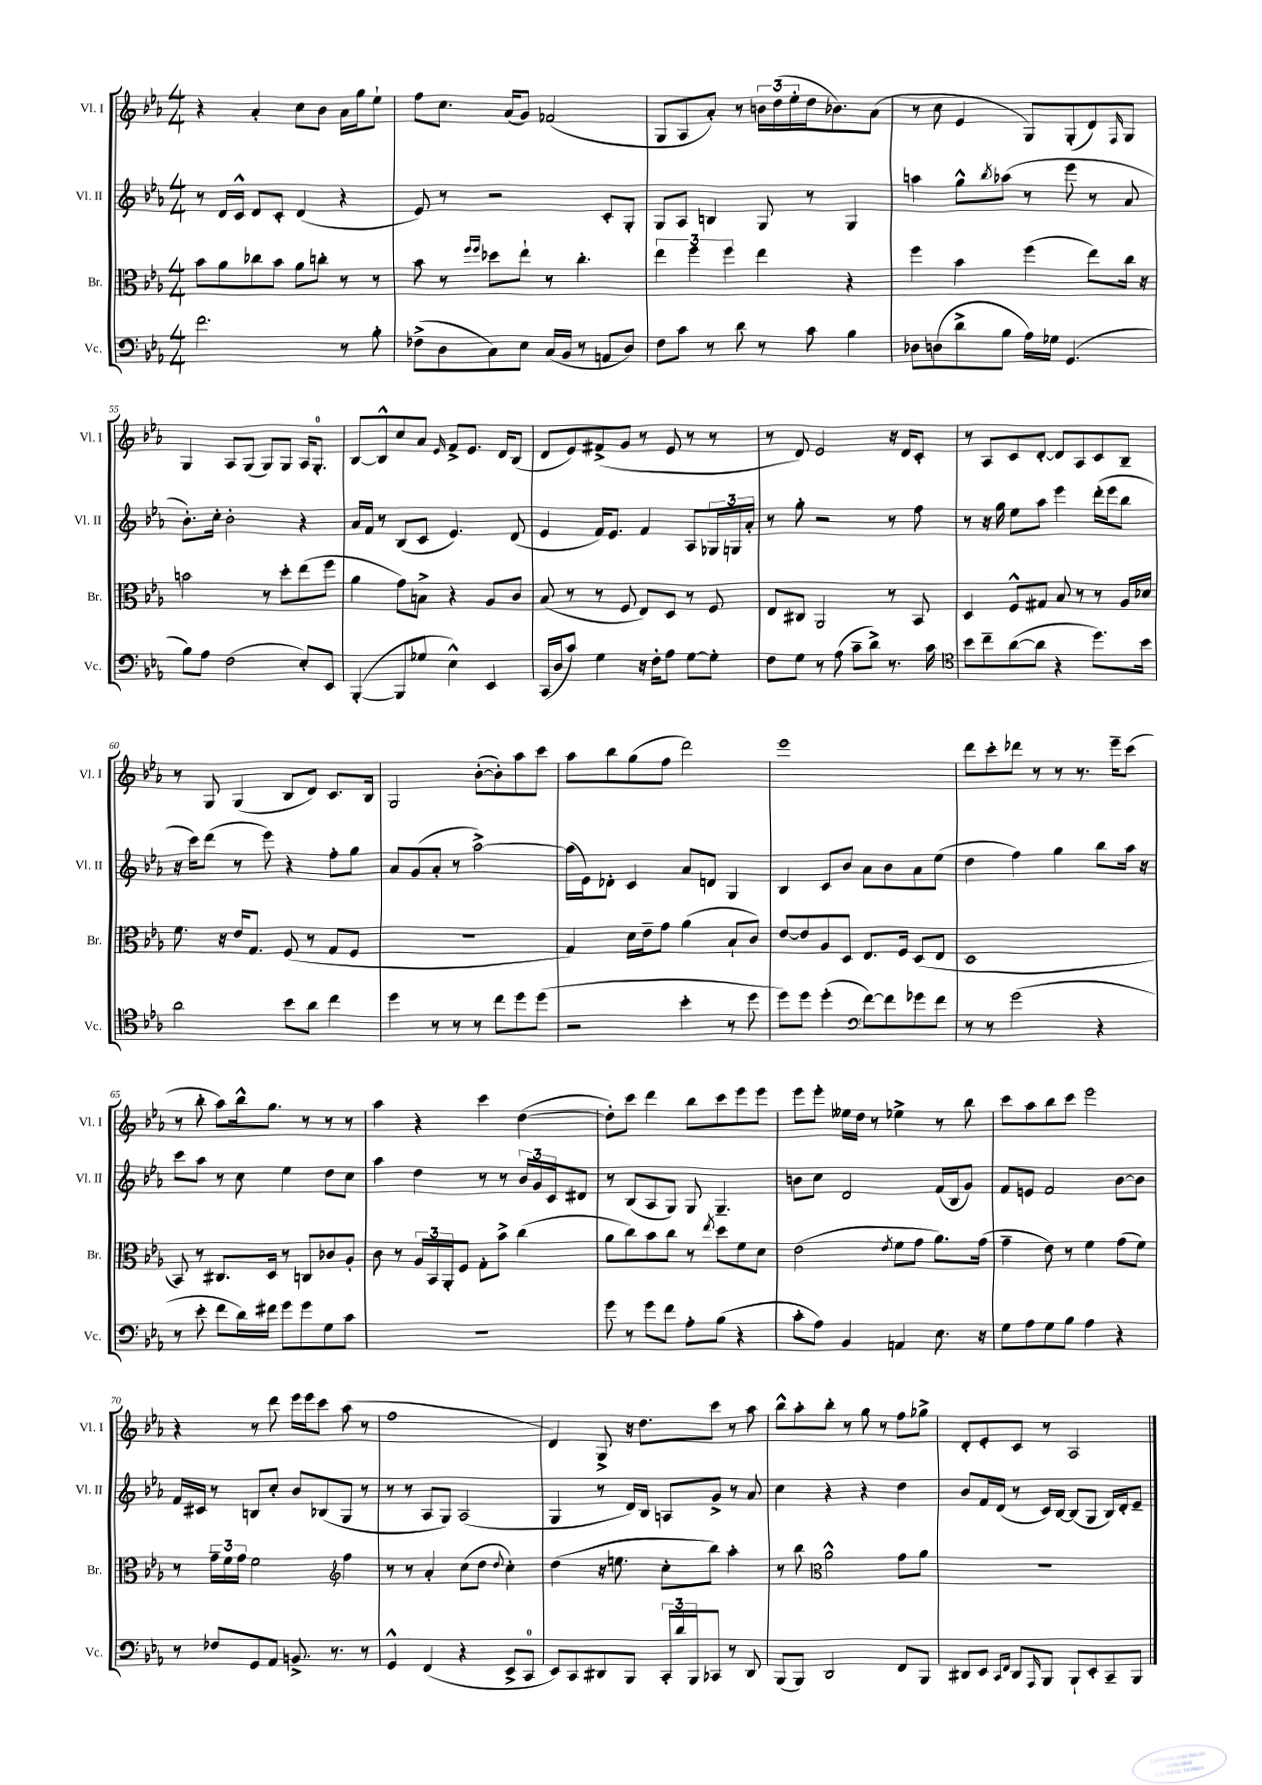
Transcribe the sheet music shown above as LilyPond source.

<<
\new StaffGroup <<
\new Staff = "s0" \with { instrumentName = "Vl. I" shortInstrumentName = "Vl. I" } {
    \clef treble \key ees \major \numericTimeSignature \time 4/4
    r4 aes'4-. c''8 bes'8 aes'16 g''16 ees''8-! |
    f''8 c''8. aes'16( g'8) fes'2( |
    g8 aes8 aes'8-.) r8 \tuplet 3/2 { b'16 d''16( ees''16-. } d''16 bes'8.) aes'8( |
    r8 c''8 ees'4 g8) g8-.( d'8) \grace { f16 } g8 |
    g4 aes8 g8( g8) g8 aes16 g8.-0-. |
    bes8~ bes8-^ c''8 aes'8 \grace { ees'16 } f'8-> ees'8. d'16 bes8( |
    d'8 ees'8) fis'8->( g'8 r8 ees'8 r8 r8 |
    r8 d'8) ees'2 r16 d'16 c'8-. |
    r8 aes8 c'8 d'8~-. d'8 aes8 c'8 bes8-- |
    r8 g8 g4( bes8 d'8) c'8. bes16 |
    g2 bes'8~-.( bes'8-.) aes''8 c'''8 |
    aes''8 bes''8 g''8( f''8 d'''2) |
    ees'''1 |
    d'''8 c'''8-. des'''8 r8 r8 r8. ees'''16-- c'''8( |
    r8 bes''8-. aes''8) bes''16-^ g''8. r8 r8 r8 |
    aes''4 r4 c'''4 d''4~( |
    d''8-.) c'''8 d'''4 bes''8 c'''8 ees'''8 ees'''8 |
    ees'''8 ees'''8-. eeses''16 d''16 r8 ees''4-> r8 bes''8 |
    c'''8 aes''8 bes''8 c'''8 ees'''2 |
    r4 r8 d'''8 ees'''16 ees'''16 c'''8 aes''8( r8 |
    f''1 |
    d'4) g8-> r16 d''8. c'''8 r8 aes''8 |
    bes''8-^ aes''8-. bes''8-. r8 g''8 r8 f''8 ges''8-> |
    d'8-. ees'8-. c'8 r8 aes2 \bar "|." |
}
\new Staff = "s1" \with { instrumentName = "Vl. II" shortInstrumentName = "Vl. II" } {
    \clef treble \key ees \major \numericTimeSignature \time 4/4
    r8 d'16 c'16-^ d'8 c'8-. d'4( r4 |
    ees'8) r8 r2 c'8-. g8-. |
    g8 aes8 b4 g8 r8 g4 |
    a''4 g''8-^ \acciaccatura { bes''8 } aes''8( r8 ees'''8 r8 aes'8 |
    bes'8.-.) c''16-. bes'2-. r4 |
    aes'16 f'16 r8 bes8( c'8 ees'4.) d'8( |
    ees'4 f'16) ees'8. f'4 aes8 \tuplet 3/2 { ges16 g16 aes'16-. } |
    r8 g''8-. r2 r8 f''8 |
    r8 r16 g''16 ees''8 aes''8 ees'''4 d'''16-.( ees'''16 bes''8 |
    r16 c'''16) d'''8( r8 ees'''8) r4 f''8-. g''8 |
    aes'8 g'8( aes'8-. r8 aes''2~->) |
    aes''16( ees'16) des'8-. c'4 aes'8 d'8 g4 |
    bes4 c'8 bes'8 aes'8 bes'8 aes'8 ees''8( |
    d''4 f''4) g''4 bes''8 aes''16 r16 |
    c'''8 aes''8 r8 c''8 ees''4 d''8 c''8 |
    aes''4 d''4 r8 r8 \tuplet 3/2 { bes'16 g'16 c'16 } dis'8 |
    r8 bes8( aes8 g8) g8 g4.-- |
    b'8 c''8 d'2 f'16( bes16 g'8) |
    f'8 e'8 f'2 bes'8~ bes'8 |
    f'16 cis'16 r8 b8 c''8-. bes'8 bes8( g8 r8 |
    r8 r8 aes8 g8) aes2( |
    g4 r8 d'16) bes16 a8 g'8-> r8 aes'8 |
    c''4 r4 r4 d''4 |
    bes'8 f'16 d'16( r8 c'16) bes16~ bes8( g8 bes16) d'16-. ees'8-- \bar "|." |
}
\new Staff = "s2" \with { instrumentName = "Br." shortInstrumentName = "Br." } {
    \clef alto \key ees \major \numericTimeSignature \time 4/4
    bes'8 aes'8 ces''8 bes'8 aes'8 c''8-. r8 r8 |
    bes'8 r8 \grace { f''16 f''16 } des''8 ees''8-! r8 c''4.-. |
    \tuplet 3/2 { ees''4 f''4 f''4 } ees''4 r4 |
    f''4 bes'4 f''4( ees''8) c''16 r16 |
    b'2 r8 d''8-. ees''8( f''8 |
    aes'4 g'8) b8-> r4 aes8 c'8 |
    bes8( r8 r8 f8 ees8) d8 r8 f8 |
    ees8 cis8 aes,2 r8 bes,8 |
    d4 f8-^ gis8 bes8 r8 r8 aes16 des'16 |
    f'8. r16 ees'16 g8. f8( r8 g8 f8 |
    r1 |
    g4) d'16 ees'16-- g'8 aes'4( bes8-! c'8) |
    ees'8~ ees'8 aes8 d8 ees8. f16 d8( ees8 |
    d1 |
    bes,8) r8 cis8. d16 r8 c8 ces'8 aes8-. |
    c'8 r8 \tuplet 3/2 { aes16 bes,16 aes,16-. } f8 g8-. bes'8-> c''4( |
    aes'8 c''8) bes'8 c''8 r8 \acciaccatura { ees''8 } d''8 f'8 d'8 |
    ees'2( \acciaccatura { ees'8 } f'8 g'8 aes'8.) g'16( |
    g'4-- ees'8) r8 f'4 g'8( f'8) |
    r8 \tuplet 3/2 { g'16-- f'16 g'16 } f'2 \clef treble f''4 |
    r8 r8 aes'4-. c''8( d''8 \appoggiatura { d''8 } c''4-.) |
    d''4( r16 e''8. c''8-. bes''8) aes''4-. |
    r8 bes''8 \clef alto aes'2-^ g'8 aes'8 |
    R1 \bar "|." |
}
\new Staff = "s3" \with { instrumentName = "Vc." shortInstrumentName = "Vc." } {
    \clef bass \key ees \major \numericTimeSignature \time 4/4
    f'2. r8 bes8-. |
    fes8->( d8 c8) ees8 c16( bes,16 r8 a,8 d8) |
    f8 c'8 r8 d'8 r8 c'8 bes4 |
    des8 d8( d'8-> bes8 aes16) ges16 g,4.( |
    bes8) aes8 f2( ees8-.) ees,8 |
    bes,,4~-.( bes,,8 ges8 ees4-^) ees,4 |
    c,16( d16 c'8) g4 r16 f16-. aes8 g8~ g8-. |
    f8 g8 r8 aes8( c'8-- d'8->) r8. c'16 |
    \clef tenor bes'8 c''8-- aes'8~( aes'8 r4 d''8.) bes'16 |
    aes'2 bes'8 aes'8 c''4 |
    d''4 r8 r8 r8 c''8 d''8 d''8( |
    r2 bes'4-. r8 d''8 |
    d''8) d''8 d''4-.( \clef bass f'8~) f'8 ges'8 f'8 |
    r8 r8 g'2( r4 |
    r8 ees'8-. f'8 d'16) fis'16 g'8 g'8 g8 c'8 |
    R1 |
    g'8 r8 g'8 f'8 aes8-. bes8( r4 |
    c'8-. aes8) bes,4 a,4 ees8. r16 |
    g8 aes8 g8 bes8 aes4 r4 |
    r8 fes8 g,8 aes,8 b,8.-> r8. r8 |
    g,4-^ f,4( r4 ees,8-> c,8-0 |
    ees,8) c,8 dis,8 bes,,8 \tuplet 3/2 { c,16-. d'16 bes,,16 } ces,8 r8 dis,8 |
    bes,,8( bes,,8) d,2 f,8 bes,,8 |
    dis,8 ees,8 \grace { c,16 f,16 } dis,8 \grace { aes,,16 } bes,,8 bes,,8-! ees,8-. c,8-- bes,,8 \bar "|." |
}
>>
>>
\layout { \context { \Score currentBarNumber = #51 \override BarNumber.break-visibility = ##(#f #t #t) barNumberVisibility = #(every-nth-bar-number-visible 5) } }
